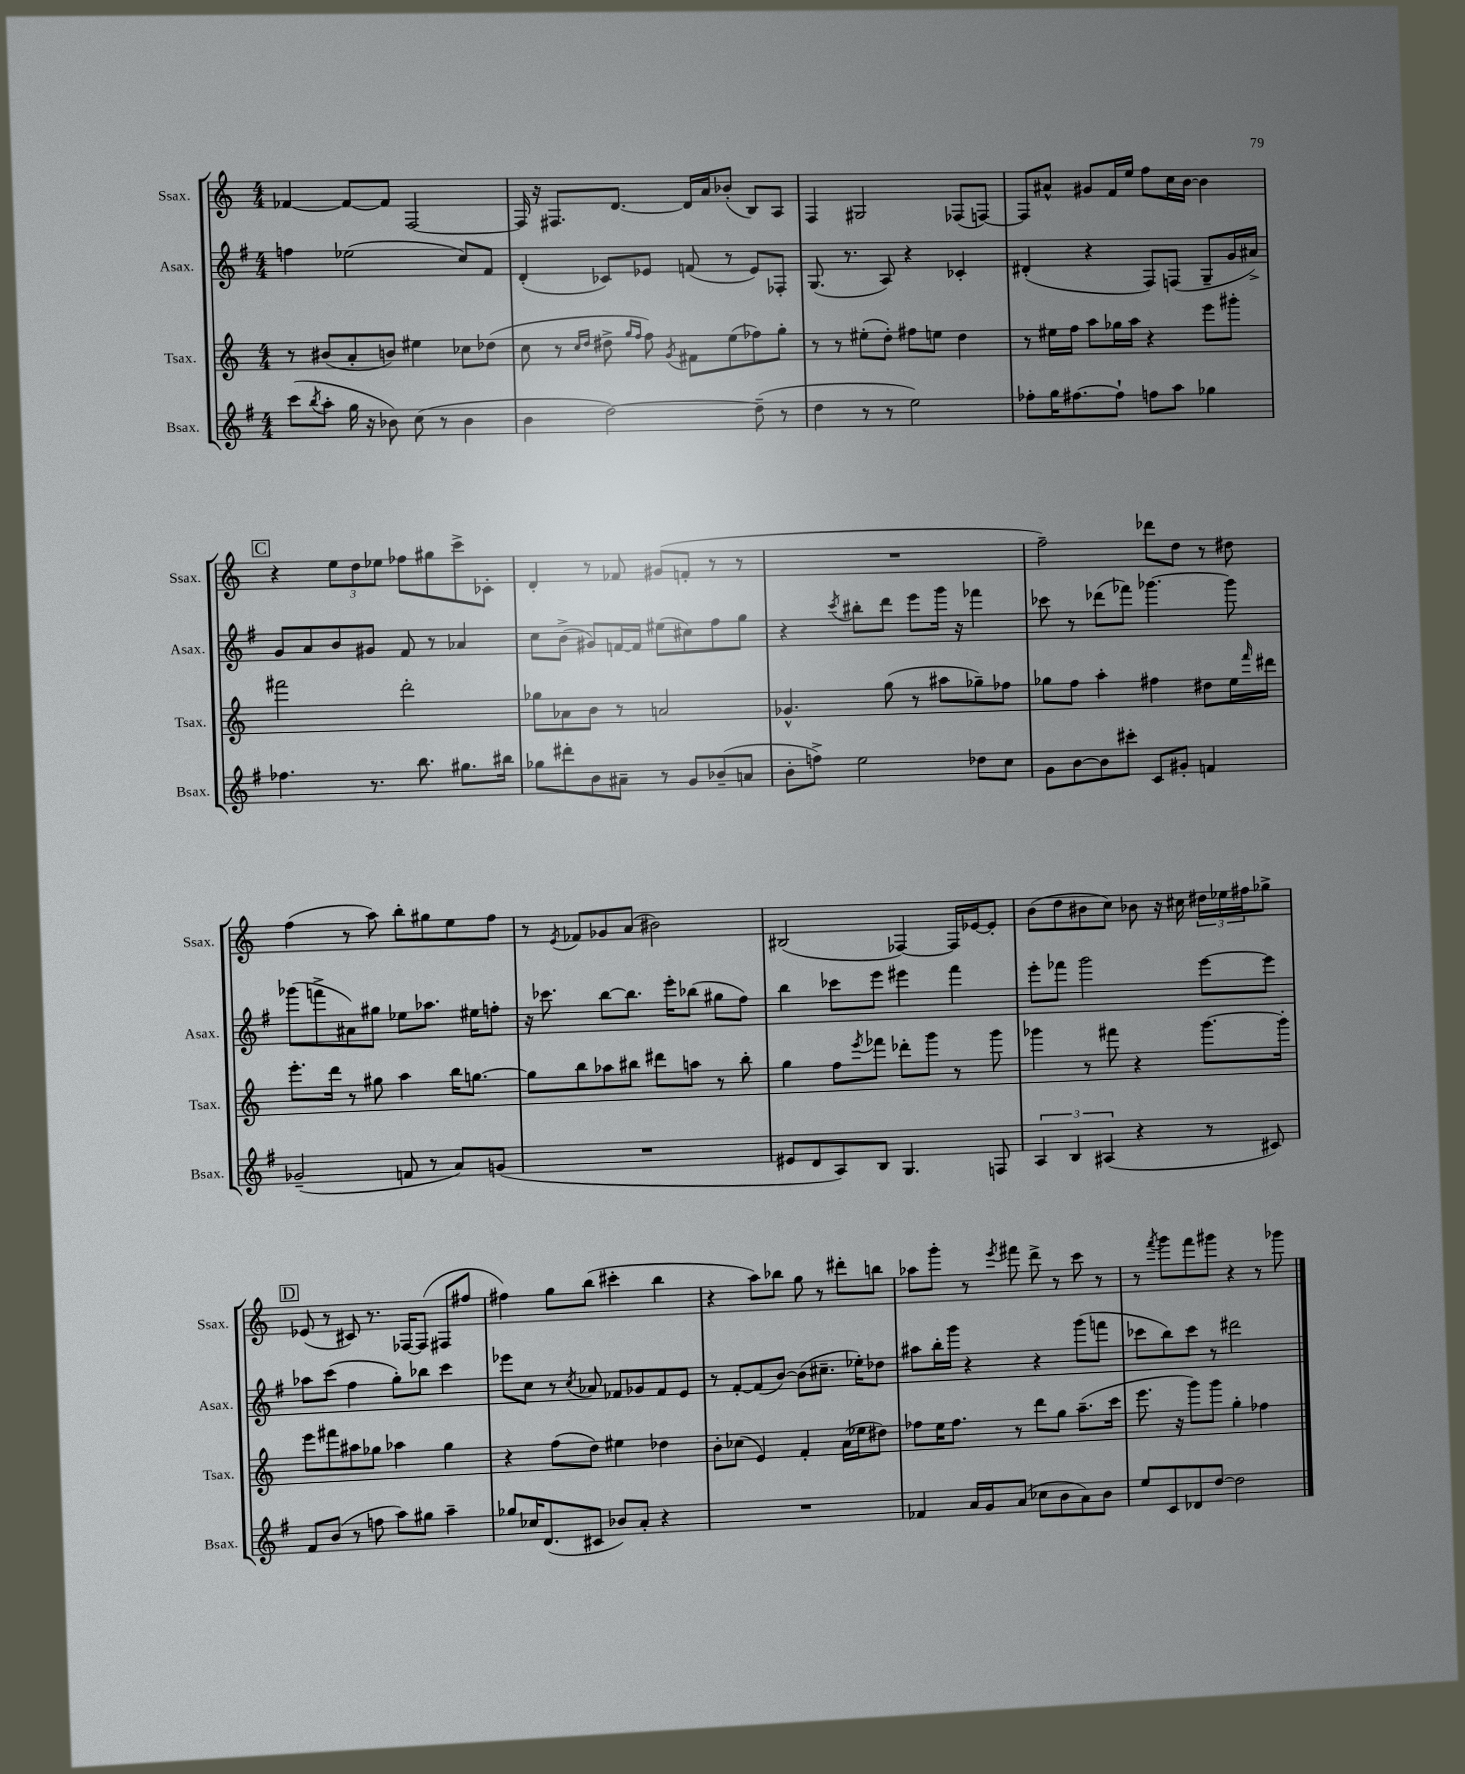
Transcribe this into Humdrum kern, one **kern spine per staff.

**kern	**kern	**kern	**kern
*staff4	*staff3	*staff2	*staff1
*clefG2	*clefG2	*clefG2	*clefG2
*k[f#]	*k[]	*k[f#]	*k[]
*M4/4	*M4/4	*M4/4	*M4/4
(8ccc	8r	4ff	[4f-
8qbb	.	.	.
8aa'	(8b#	.	.
16gg	8a'	(2ee-	8f-_
16r	.	.	.
8b-)	8b)	.	8f-]
(8cc	4ee#	.	[2F
8r	.	.	.
4b-	8cc-	8cc)	.
.	(8dd-	8f#	.
=	=	=	=
4b	8cc	(4d'	16F]
.	.	.	16r
.	8r	.	8.F#
.	16qqcc	.	.
.	16qqdd	.	.
[2dd)	8dd#^	8c-)	.
.	.	.	[8.d
.	16qqgg	.	.
.	16qqff	.	.
.	8ff)	8e-	.
.	8qg	.	.
.	8f#	(8f	16d]
.	.	.	16a
.	(8ee	8r	(8b-'
(8dd~]	8ff-)	8e-)	8B)
8r	8gg'	8F-'	8A
=	=	=	=
4dd	8r	(8.G	4F
.	8r	.	.
.	.	8.r	.
8r	(8ee#'	.	2G#
8r	8dd')	8A)	.
2ee)	8ff#	4r	.
.	8ee	.	.
.	4dd	4c-'	(8F-
.	.	.	[8F)
=	=	=	=
8ff-'	8r	(4d#'	8F]
16gg	16ee#	.	8a#^^
[8.ff#	16ff	.	.
.	8aa	4r	8g#
8ff#`]	16gg-	.	16f
.	16aa	.	16ee
8ff	4r	8F#)	8ff
8aa	.	(8F	16cc
.	.	.	[16b
4gg-	8eee	8G~	4b]
.	8ggg#'	16g	.
.	.	16a#^)	.
=	=	=	=
4.ff-	2fff#	8g	4r
.	.	8a	.
.	.	8b	12ee
.	.	.	12dd
8.r	.	8g#	.
.	.	.	12ee-
.	2ddd'	8f#	8ff-
8.bb	.	.	.
.	.	8r	8gg#
8.gg#	.	4a-	8ccc^
.	.	.	8c-'
16bb#	.	.	.
=	=	=	=
8gg-	8gg-	8cc	4d'
8ddd#'	8a-	(8b^	.
8b	8b	8g#)	8r
8a#~	8r	[16f	8f-
.	.	16f]	.
8r	2a	(8ee#	(8g#
8g	.	8cc#)	8f'
(8b-~	.	8ff#	8r
8a	.	8gg	8r
=	=	=	=
8b'	4.g-^^	4r	1r
8ff^)	.	.	.
.	.	8qccc	.
2ee	.	8bb#'	.
.	(8gg	8ddd	.
.	8r	8eee	.
.	8aa#	16ggg	.
.	.	16r	.
8dd-	8gg-~)	4fff-	.
8cc	8ff-	.	.
=	=	=	=
8g	8gg-	8ccc-	2ff~)
[8b	8ff	8r	.
8b]	4aa'	(8ddd-	.
8ccc#'	.	8fff-)	.
8c	4ff#	[4.ggg-	8ddd-
8g#'	.	.	8dd
4f	8dd#	.	8r
.	16ee	8ggg-]	8dd#
.	16qqfff	.	.
.	16ddd#	.	.
=	=	=	=
(2g-~	8.eee'	(8ggg-	(4ff
.	.	8fff^	.
.	16ddd	.	.
.	8r	8a#)	8r
.	8gg#	8gg#	8aa)
8f	4aa	8ee-	8bb'
8r	.	8.aa-	8gg#
8a)	16bb	.	8ee
.	[8.gg	16ee#	.
(8g	.	8ff'	8ff
=	=	=	=
1r	8gg]	16r	8r
.	.	8.ccc-	.
.	.	.	8qe
.	8bb	.	8f-
.	8aa-	[8bb	8g-
.	8bb#	8.bb]	(8a
.	8ddd#	.	2b#)
.	.	16eee'	.
.	8aa	(8bb-	.
.	8r	8gg#	.
.	8bb#'	8ff#)	.
=	=	=	=
8e#	4gg	4bb	(2B#
8d	.	.	.
8A)	8ff	8ccc-	.
.	8qeee	.	.
8B	8fff-	8eee	.
4.G	8ddd-'	4eee#	[4F-)
.	8ggg	.	.
.	8r	4fff#	16F-]
.	.	.	[16e-
8F	8ggg	.	8e-']
=	=	=	=
6A	4ggg-	8eee'	(8b
.	.	8fff-	8dd
6B	.	.	.
.	8r	2ggg	8b#
(6A#	.	.	.
.	8fff#	.	8cc)
4r	4r	.	8b-
.	.	.	16r
.	.	.	16cc#
8r	[8.ggg-	[8eee	24dd#
.	.	.	24ee-
.	.	.	24ff#
8c#)	.	8eee]	8gg-^
.	16ggg-']	.	.
=	=	=	=
8f#	8eee	8aa-	(8e-
(8b	8fff#	(8ccc	8r
8r	8aa#	4ff#	8c#)
8ff	8gg-	.	8.r
8aa)	4aa-	8gg')	.
.	.	.	[16F-
8gg#	.	8bb-	(8F-]
4aa~	4gg-	4ccc	8F#
.	.	.	8ff#
=	=	=	=
8gg-	4r	8eee-	4ff#)
16cc-	.	8cc	.
(8.d	.	.	.
.	(8ff	8r	8gg
.	.	8qcc	.
8c#	8dd)	8a-	(8bb
8b-)	4ee#	8f-	4ccc#'
8a'	.	8g-	.
4r	4dd-	8f-	4bb
.	.	8e	.
=	=	=	=
1r	8b'	8r	4r
.	(8cc-	[8f#'	.
.	4e)	(8f#]	8aa)
.	.	[8b)	8bb-
.	4f'	(8b]	8gg
.	.	8.cc#~	8r
.	(16a	.	8ddd#'
.	16ee-	16ee-')	.
.	8dd#)	8dd-	8bb
=	=	=	=
4f-	8ff-	8aa#	8aa-
.	16ee	16bb'	8ggg'
.	8.ff-	16ggg	.
16a	.	4r	8r
16g	.	.	.
.	.	.	8qeee
(8a	8r	.	8fff#
8cc-	8ddd	4r	8ddd^
8b	8gg	.	8r
8a)	(8.aa~	(8ggg	8ccc
8b	.	8fff	8r
.	16ccc	.	.
=	=	=	=
8ee	8.eee	8ccc-	8r
.	.	.	8qfff
8c	.	8bb)	8ggg
.	16r	.	.
8d-	8ggg)	8ccc-	8fff
[8dd	8ggg	8r	8ggg#
2dd]	4gg'	2ddd#	4r
.	4ff-	.	8r
.	.	.	8ggg-
==	==	==	==
*-	*-	*-	*-
